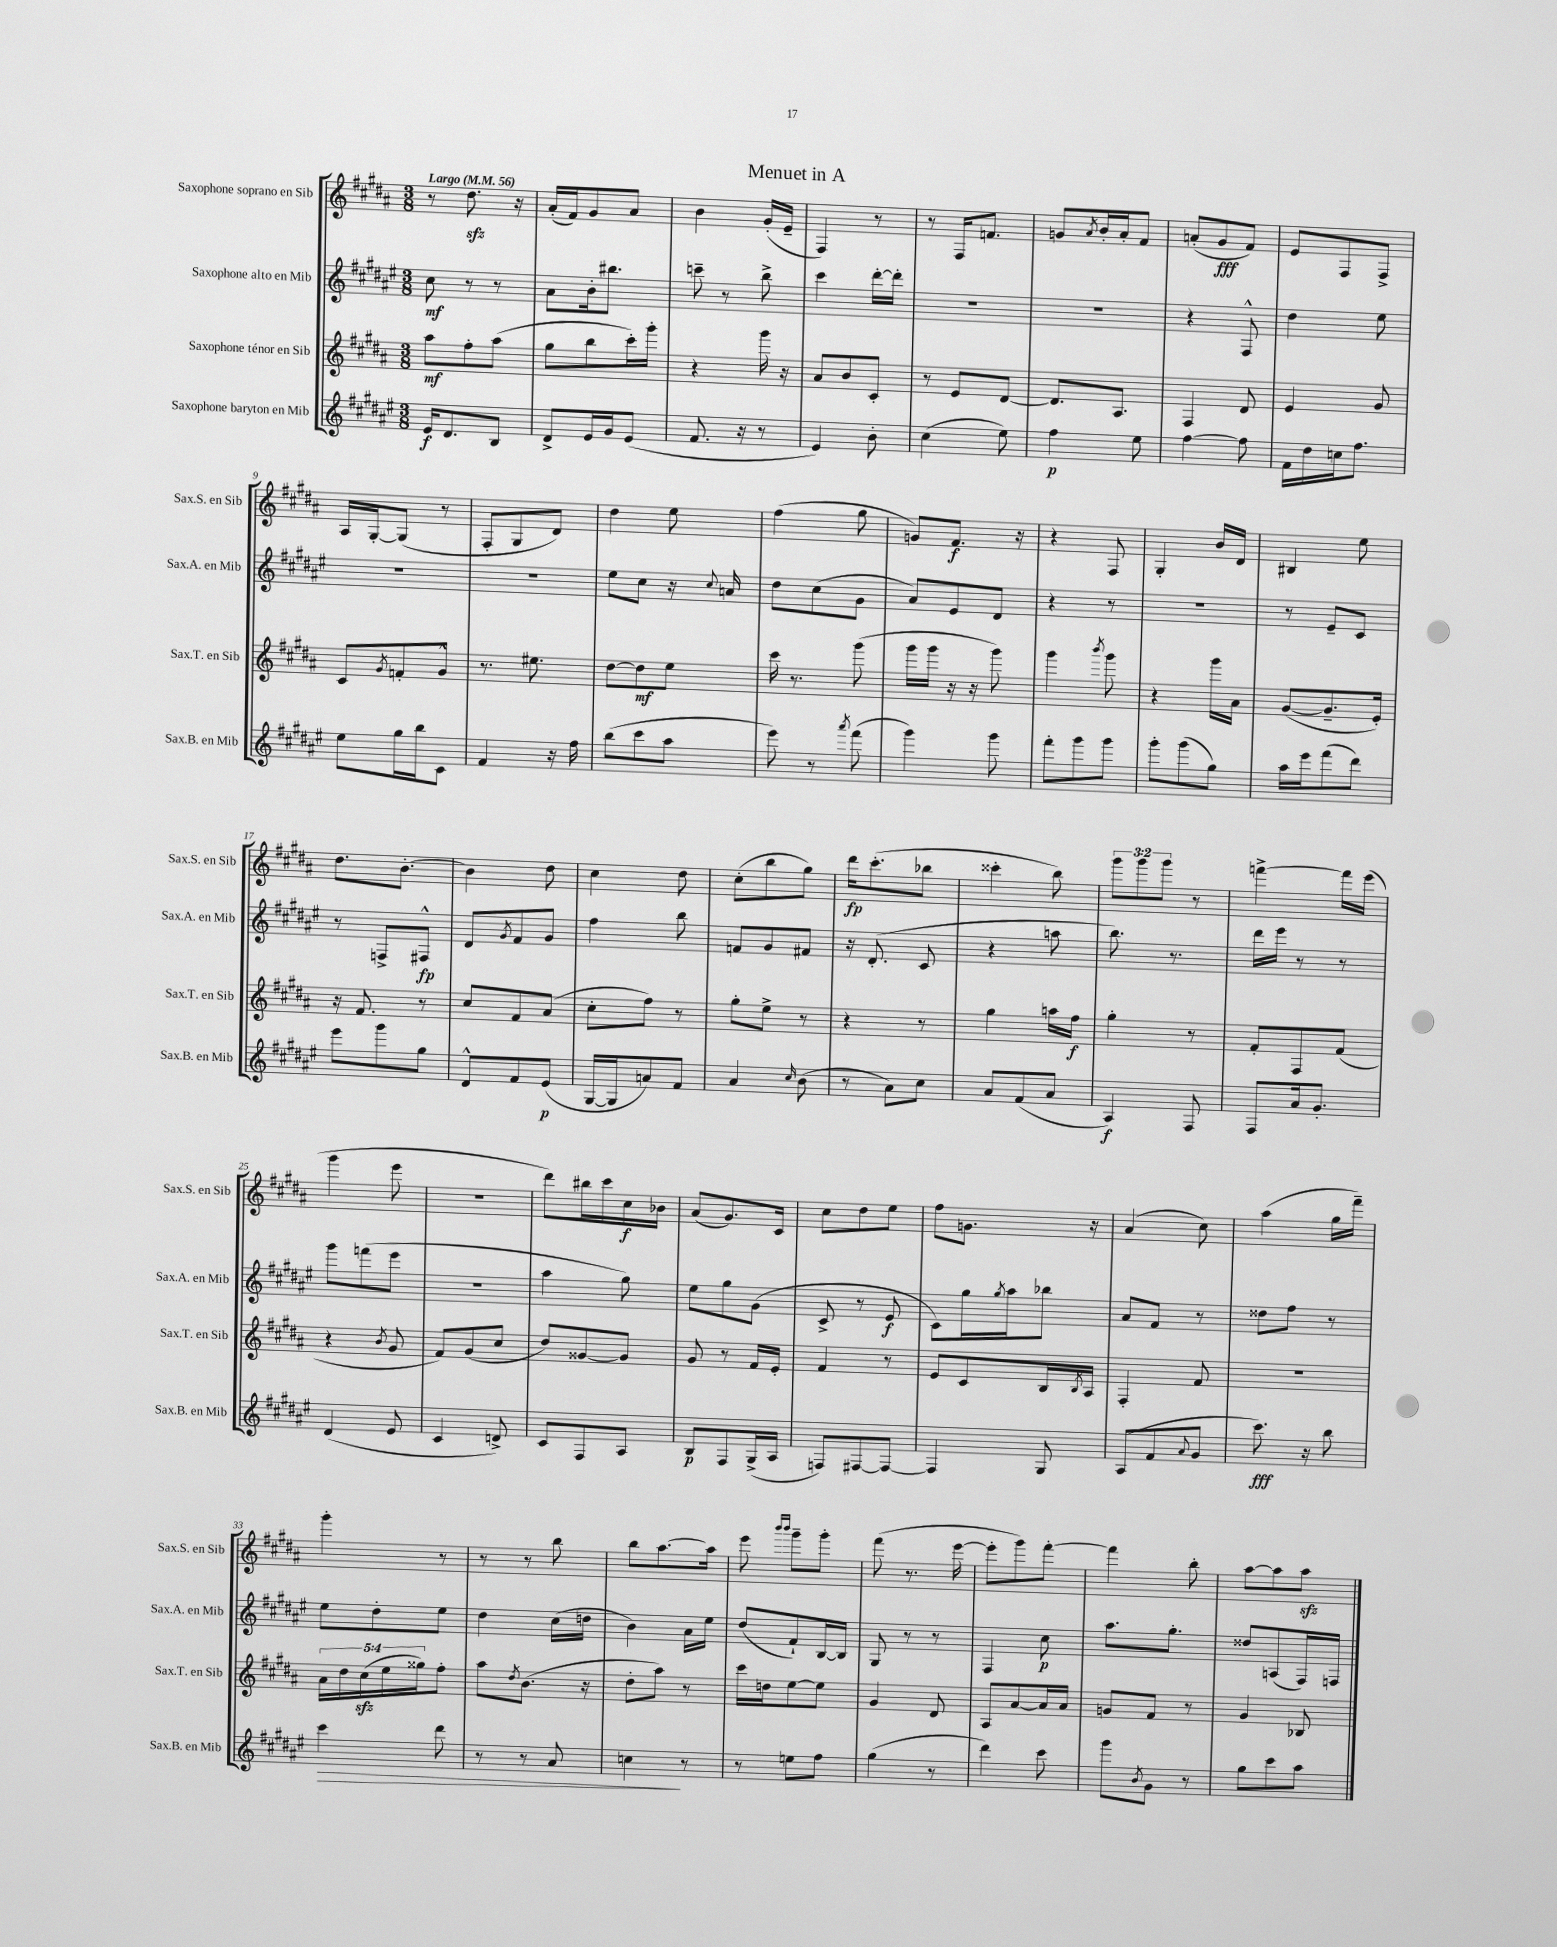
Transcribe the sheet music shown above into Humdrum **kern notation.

**kern	**kern	**kern	**kern
*staff4	*staff3	*staff2	*staff1
*clefG2	*clefG2	*clefG2	*clefG2
*k[f#c#g#d#a#e#]	*k[f#c#g#d#a#]	*k[f#c#g#d#a#e#]	*k[f#c#g#d#a#]
*M3/8	*M3/8	*M3/8	*M3/8
*MM56	*MM56	*MM56	*MM56
16e#	8aa#	8cc#	8r
8.d#	.	.	.
.	8ff#'	8r	8.dd#
8B	(8aa#	8r	.
.	.	.	16r
=	=	=	=
8d#^	8gg#	8a#	(16a#'
.	.	.	16f#)
16e#	8bb	16b'	8g#
16g#	.	8.bb#	.
(8e#	16ccc#')	.	8a#
.	16ggg#'	.	.
=	=	=	=
8.f#	4r	8ccc~	4b
.	.	8r	.
16r	.	.	.
8r	16ggg#	8bb^	(16g#'
.	16r	.	16e~
=	=	=	=
4e#)	8a#	4ccc#	4F#)
.	8b	.	.
8b'	8c#'	[16ddd#'	8r
.	.	16ddd#']	.
=	=	=	=
(4cc#	8r	4.r	8r
.	8e	.	16F#
.	.	.	8.f
8ee#)	[8d#	.	.
=	=	=	=
4ff#	8.d#]	4.r	8g
.	.	.	8qa#
.	.	.	16b'
.	8.A#	.	16a#'
8ee#	.	.	8f#
=	=	=	=
[4ff#	4F#	4r	(8a'
.	.	.	8g#
8ff#]	8d#	8F#^^	8f#)
=	=	=	=
16f#	4e	4dd#	8e
16dd#	.	.	.
16cc	.	.	8F#
8.ff#	.	.	.
.	8g#	8ee#	8F#^
=	=	=	=
8ee#	8c#	4.r	16A#
.	.	.	[16G#'
.	8qg#	.	.
16gg#	8f'	.	(8G#]
16bb	.	.	.
8c#	8g#^^	.	8r
=	=	=	=
4f#	8.r	4.r	8F#'
.	.	.	8G#
.	8.ee#	.	.
16r	.	.	8d#)
16ff#	.	.	.
=	=	=	=
(8bb	[8dd#	8ee#	4dd#
8ccc#	8dd#]	8cc#	.
8aa#	8ee	16r	8ee
.	.	8qqcc#	.
.	.	16a	.
=	=	=	=
8eee#)	16ccc#	8dd#	(4ff#
.	8.r	.	.
8r	.	(8cc#	.
8qaaa#	.	.	.
(8fff#	(8ggg#	8g#	8gg#
=	=	=	=
4ggg#)	16ggg#	8a#)	8g)
.	16ggg#	.	.
.	16r	8e#	8.f#
.	16r	.	.
8ggg#	8ggg#)	8d#	.
.	.	.	16r
=	=	=	=
8fff#'	4ggg#	4r	4r
8ggg#	.	.	.
.	8qbbb	.	.
8ggg#	8ggg#	8r	8F#
=	=	=	=
8ggg#'	4r	4.r	4G#'
(8ggg#	.	.	.
8gg#)	16ggg#	.	16b
.	16a#	.	16d#
=	=	=	=
16aa#	([8g#	8r	4B#
16eee#	.	.	.
(8fff#	8.g#~]	8e#~	.
8ddd#)	.	8c#	8ee
.	16e')	.	.
=	=	=	=
8eee#	16r	8r	8.dd#
.	8.f#	.	.
8ggg#	.	8F^	.
.	.	.	[8.b'
8gg#	8r	8F#^^	.
=	=	=	=
8d#^^	8cc#	8d#	4b]
.	.	8qg#	.
8f#	8f#	8f#	.
(8e#	(8a#	8g#	8dd#
=	=	=	=
[16G#	8cc#'	4ff#	4cc#
16G#]	.	.	.
8a)	8ff#)	.	.
8f#	8r	8bb	8dd#
=	=	=	=
4a#	8gg#'	8f	(8cc#'
.	8ee^	8g#	8bb
16qqcc#	.	.	.
(8b	8r	8f#	8gg#)
=	=	=	=
8r	4r	16r	16ddd#
.	.	(8.d#'	(8.ccc#'
8a#)	.	.	.
8cc#	8r	8c#	8bb-
=	=	=	=
8a#	4gg#	4r	4ccc##'
(8f#	.	.	.
8a#	16aa	8aa	8bb)
.	16ff#	.	.
=	=	=	=
4A#)	4gg#'	8.bb)	12ggg#
.	.	.	12ggg#
.	.	.	12ggg#
.	.	8.r	.
8F#	8r	.	8r
=	=	=	=
8F#	8f#'	16ddd#	[4fff^
.	.	16eee#	.
16a#	8F#	8r	.
8.g#'	.	.	.
.	(8f#	8r	16fff]
.	.	.	(16eee
=	=	=	=
(4d#	4r	8ggg#	4ggg#
.	.	(8fff	.
.	8qb	.	.
8e#	8g#	8eee#	8eee
=	=	=	=
4c#	8f#)	4.r	4.r
.	(8g#	.	.
8d^)	8cc#	.	.
=	=	=	=
8c#	8dd#)	4aa#	8ddd#)
8F#	[8g##	.	16bb#
.	.	.	16ccc#
8A#	8g##]	8gg#)	16cc#
.	.	.	16b-
=	=	=	=
8B	8g#	8ee#	(8a#
8F#	8r	8gg#	8.g#)
(16G#^	16f#	(8g#	.
16A#	16e'	.	16c#
=	=	=	=
8F)	4f#	8c#^	8cc#
[8F#	.	8r	8dd#
8F#_	8r	8e#	8ee
=	=	=	=
4F#]	8e	8c#)	8ff#
.	8c#	16gg#	8.g
.	.	8qgg#	.
.	.	16aa#	.
8G#	16B	8bb-	.
.	8qB	.	.
.	16A#	.	16r
=	=	=	=
(8A#	4F#'	8a#	(4a#
8f#	.	8f#	.
8qqa#	.	.	.
8g#	8f#	8r	8cc#)
=	=	=	=
8.ccc#)	4.r	8dd##	(4aa#
.	.	8ff#	.
16r	.	.	.
8bb	.	8r	16gg#
.	.	.	16fff#~)
=	=	=	=
4ccc#	20a#	8ee#	4ggg#'
.	20dd#	.	.
.	(20cc#	.	.
.	.	8dd#'	.
.	20ee	.	.
.	20gg##)	.	.
8ddd#	8ff#'	8ee#	8r
=	=	=	=
8r	8aa#	4dd#	8r
.	8qdd#	.	.
8r	(8.b	.	8r
8a#	.	(16cc#	8bb
.	16r	16dd	.
=	=	=	=
4cc	8dd#'	4b)	8bb
.	8aa#)	.	[8.aa#
8r	8r	16a#	.
.	.	16ee#	16aa#]
=	=	=	=
8r	16ccc#	(8dd#	8eee
.	16dd	.	.
.	.	.	16qqbbb
.	.	.	16qqbbb
8ee	[8ee	8f#`)	8ggg#~
8ff#	8ee]	[16B	8ggg#'
.	.	16B]	.
=	=	=	=
(4gg#	4g#	8G#	(8fff#
.	.	8r	8.r
8r	8d#	8r	.
.	.	.	[16eee
=	=	=	=
4ddd#)	8A#	4F#	8eee']
.	[8a#	.	8ggg#)
8ccc#	16a#]	8cc#	[8fff#'
.	16a#	.	.
=	=	=	=
8ggg#	8g	8.aa#	4fff#]
8qb	.	.	.
8g#	8f#	.	.
.	.	8.gg#'	.
8r	8r	.	8bb'
=	=	=	=
8gg#	4g#	8dd##	[8aa#
8ccc#	.	(8A	8aa#]
8aa#	8B-	16F#)	8aa#
.	.	16F	.
==	==	==	==
*-	*-	*-	*-
